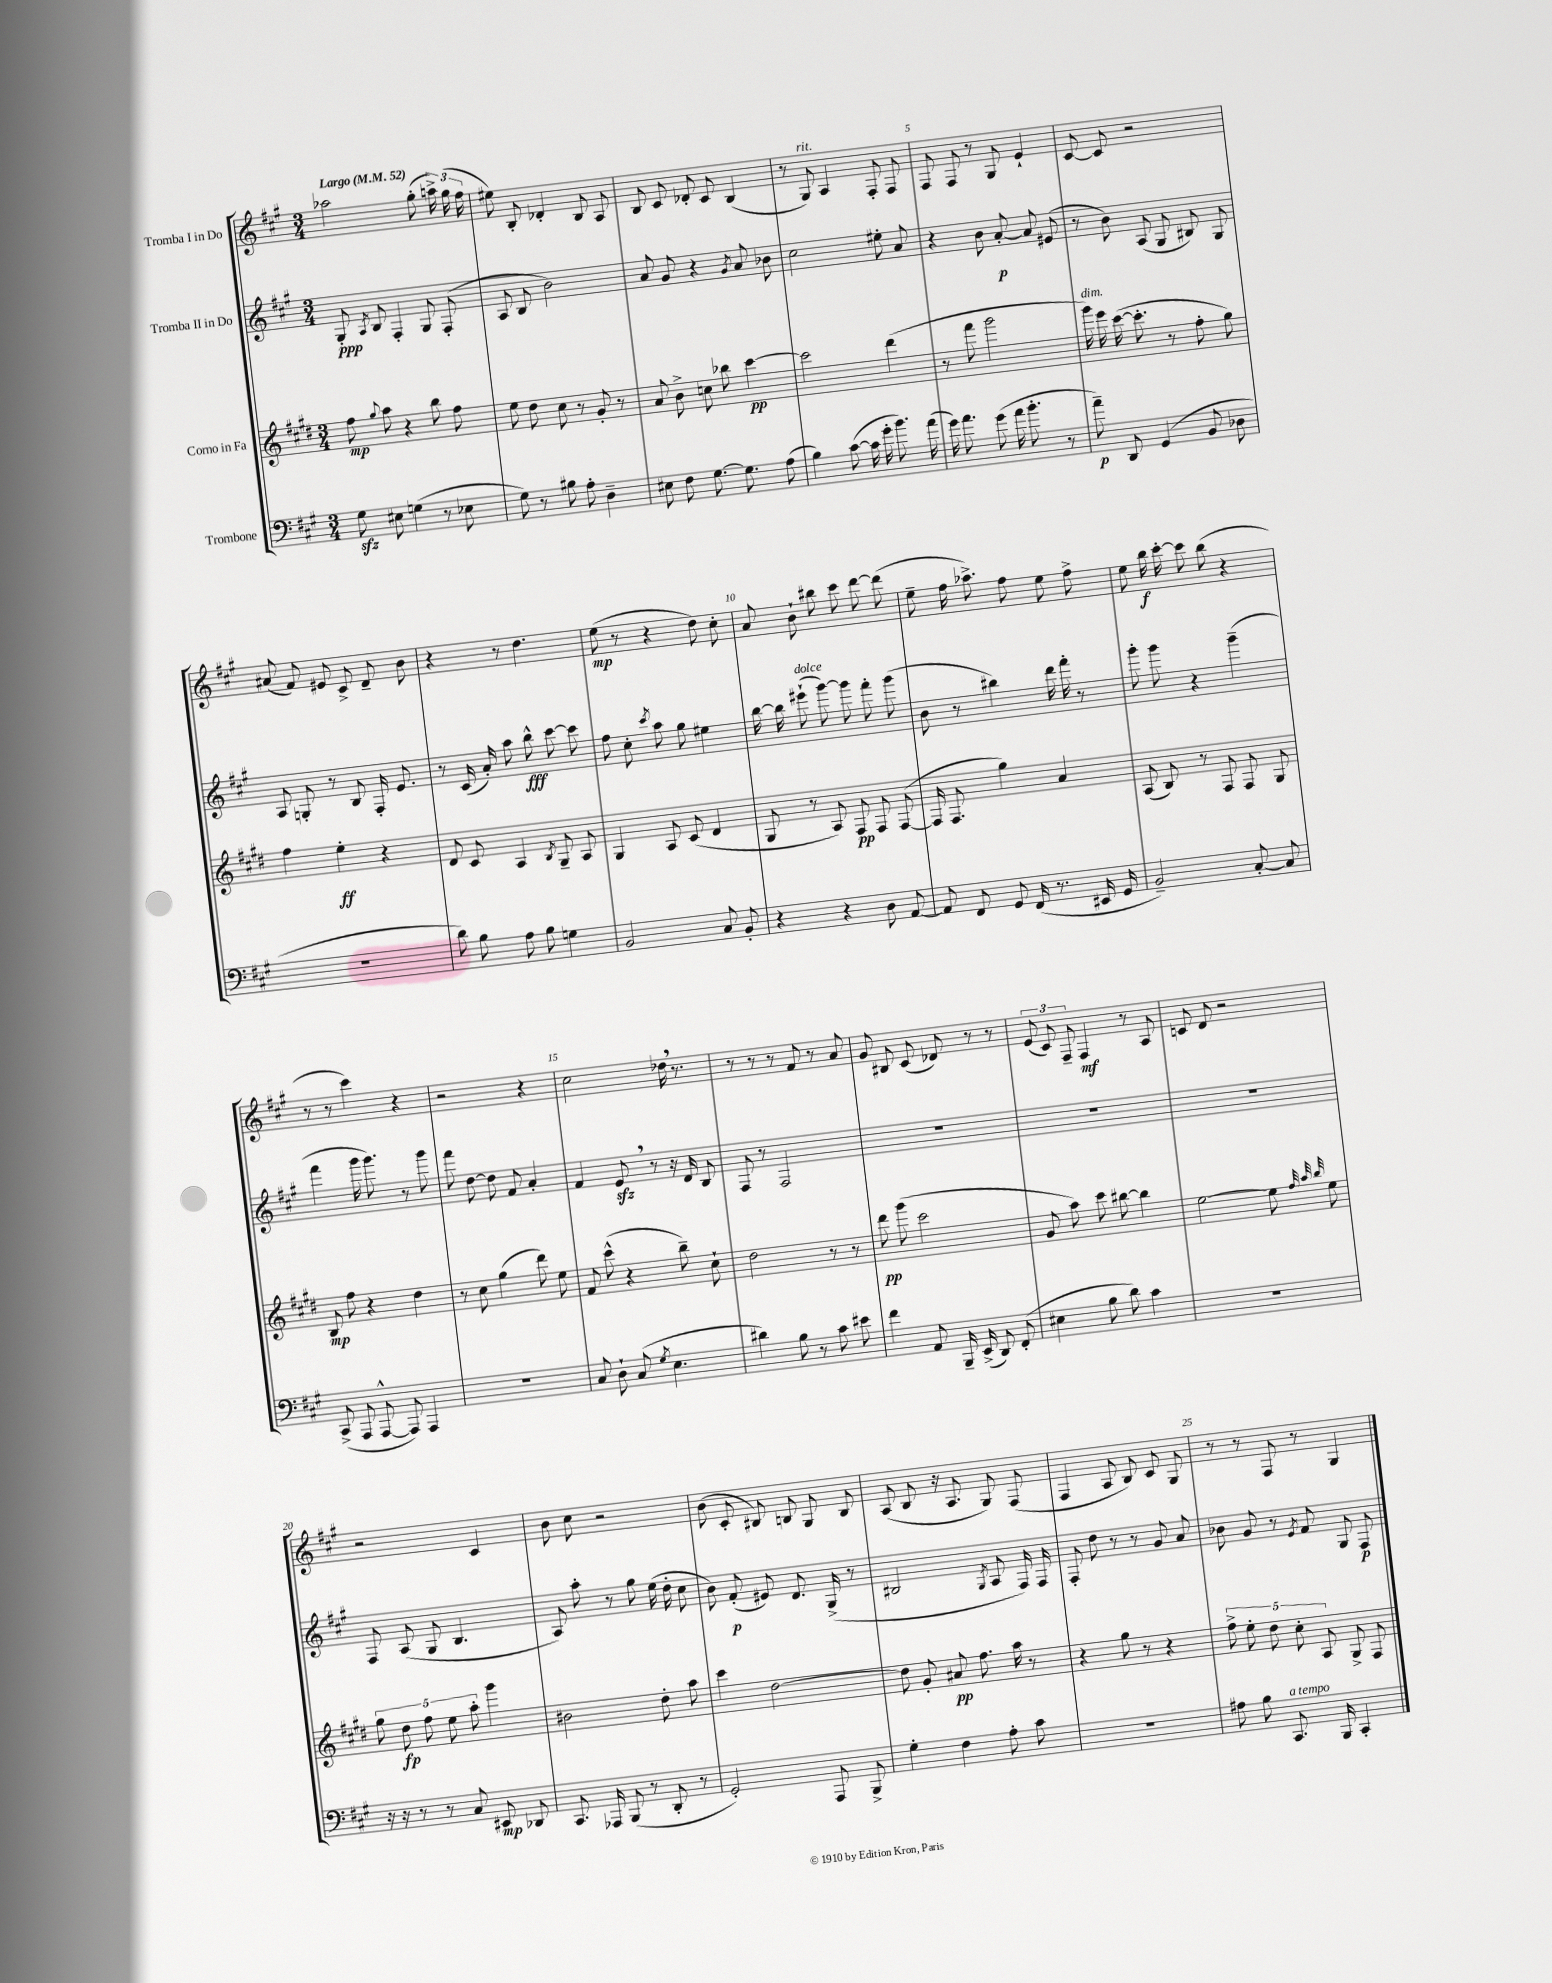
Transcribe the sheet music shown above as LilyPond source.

<<
\new StaffGroup <<
\new Staff = "s0" \with { instrumentName = "Tromba I in Do" } {
    \clef treble \key a \major \numericTimeSignature \time 3/4 \tempo "Largo" 4 = 52
    \autoBeamOff aes''2 gis''8-.( \tuplet 3/2 { a''16->) gis''16( fis''16 } |
    eis''8) b8-. des'4-. b8 a8 |
    b8 cis'8 des'8-. cis'8 b4( |
    r8 gis8^\markup { \italic "rit." }) a4 fis8-. fis8 |
    fis8 fis8 r8 gis8 e'4-! |
    cis'8~ cis'8 r2 |
    ais'8( fis'8) eis'8 cis'8-> d'8-- b'8 |
    r4 r8 d''4. |
    e''8\mp( r8 r4 d''8) cis''8-. |
    a'8 b'8-! bis''8 cis'''8 d'''8~ d'''8( |
    e''8-- fis''16 aes''8.->) fis''8 e''8 fis''8-> |
    e''8 b''16\f cis'''16~-. cis'''8 b''8( r4 |
    r8 r8 cis'''4) r4 |
    r2 r4 |
    cis''2 des''16 \breathe r8. |
    r8 r8 r8 fis'8 r8 a'8 |
    gis'8 bis8 cis'8( des'8) r8 r8 |
    \tuplet 3/2 { e'8( cis'8) fis8-- } fis4\mf r8 a8 |
    c'8 d'8 r2 |
    r2 cis'4 |
    b'8 cis''8 r2 |
    b'8( cis'8-. bis8) b8 gis8 b8 |
    a8( b8 r16 a8. gis8) fis8( |
    fis4 a8 b8) cis'8 gis8 |
    r8 r8 fis8 r8 gis4 \bar "|." |
}
\new Staff = "s1" \with { instrumentName = "Tromba II in Do" } {
    \clef treble \key a \major \numericTimeSignature \time 3/4
    \autoBeamOff gis8-.\ppp \acciaccatura { a8 } b8 fis4-. gis8 fis8-.( |
    a8 b8 b'2) |
    a'8 gis'8 r4 \acciaccatura { gis'8 } a'8 bes'8 |
    cis''2 eis''8-. a'8 |
    r4 b'8 a'8~-.\p a'8 eis'8( |
    r8 b'8) a8( gis8 bis8) gis8 |
    a8 g8-. r8 b8 fis16-. e'8. |
    r8 cis'16( a'16-.) a''8 b''8-^\fff cis'''8~ cis'''8 |
    fis''8 cis''8-. \acciaccatura { cis'''8 } a''8 gis''8 eis''4 |
    b''16~ b''16 eis'''8-!^\markup { \italic "dolce" }( gis'''8~) gis'''8 fis'''8-. gis'''8( |
    b'8 r8 bis''4) d'''16 fis'''16-. r8 |
    gis'''8-. gis'''8 r4 gis'''4--( |
    fis'''4 gis'''16 gis'''8.) r8 gis'''8 |
    fis'''8 d''8~ d''8 fis'8 a'4-. |
    fis'4 e'8\sfz \breathe r8 r16 d'16 b8 |
    fis8 r8 fis2 |
    R2. |
    R2. |
    R2. |
    fis8 a8( gis8 b4. |
    a8) a''8-. r8 gis''8 e''16( d''16-. cis''8 |
    b'8) fis'8-.\p( eis'8) d'8. gis16->( r8 |
    bis2 \acciaccatura { gis8 } a8 fis16) fis16 |
    fis8-. d''8 r8 r8 gis'8 a'8 |
    bes'8 gis'8 r8 \acciaccatura { e'8 } fis'8 gis8 fis8\p \bar "|." |
}
\new Staff = "s2" \with { instrumentName = "Corno in Fa" } {
    \clef treble \key e \major \numericTimeSignature \time 3/4
    \autoBeamOff fis''8\mp \appoggiatura { gis''8 } a''8 r4 b''8 fis''8 |
    e''8 dis''8 cis''8 r8 gis'8-. r8 |
    a'8 b'8-> c''8 bes''8 cis'''4~\pp |
    cis'''2 dis'''4( |
    r8 fis'''8 gis'''2 |
    gis'''16^\markup { \italic "dim." }) e'''16 cis'''16~( cis'''8.-. r8 fis''8-. gis''8) |
    fis''4 e''4-.\ff r4 |
    dis'8 cis'8 a4 \acciaccatura { b8 } gis8-- a8 |
    gis4 a8 cis'8( dis'4 |
    gis8 r8 a8) fis8\pp fis8 fis8~( |
    fis16 fis8. gis''4) a'4 |
    a8( b8) r8 fis8 fis8 gis8 |
    b8\mp fis''8 r4 dis''4 |
    r8 cis''8 gis''4( dis'''8) e''8 |
    fis'8 cis'''8-^( r4 b''8--) cis''8-! |
    dis''2 r8 r8 |
    dis'''8\pp gis'''8( cis'''2 |
    gis'8 a''8) cis'''8 bis''8~ bis''4 |
    e''2~ e''8 \grace { fis''32 a''32 b''32 } e''8 |
    \tuplet 5/4 { gis''8 dis''8\fp fis''8 e''8 a''8-. } gis'''4 |
    bis'2 dis''8-. a''8 |
    cis'''4 dis''2~ |
    dis''8 gis'8-. ais'8\pp fis''8. a''16 r8 |
    r4 gis''8 r8 r4 |
    \tuplet 5/4 { fis''8-> e''8-. dis''8 cis''8-. a8 } gis8-> fis8 \bar "|." |
}
\new Staff = "s3" \with { instrumentName = "Trombone" } {
    \clef bass \key a \major \numericTimeSignature \time 3/4
    \autoBeamOff gis8\sfz eis8 g4( r8 ees8 |
    gis8) r8 bis8 a8-. d4-- |
    eis8 fis8 gis8.~ gis8. a8( |
    b4) cis'8~( cis'16 gis'16-. b'8.) a'16( |
    gis'16) a'8. gis'8( a'16 b'8.-. r8 |
    a'8--\p) d,8 gis,4( b,8 des8 |
    R2. |
    d'8) b8 a8 b8 g4 |
    b,2 cis8 b,8-. |
    r4 r4 d8 a,8~ |
    a,8 fis,8 gis,8 fis,16( r8. eis,16 gis,16 |
    b,2--) cis8~-. cis8 |
    cis,8->( a,,8 a,,8~-^ a,,8) a,,4 |
    R2. |
    cis8 d8-! cis8( \acciaccatura { gis8 } e4. |
    dis'4) b8 r8 cis'8 eis'8 |
    fis'4 a,8 b,,16-- e,16->( d,8) fis,8-.( |
    eis4 b8 d'8) cis'4 |
    R2. |
    r16 r16 r8 r8 cis8 eis,8\mp des,8 |
    cis,8. aes,,16 b,,8( r8 d,8-. r8 |
    gis,2-.) a,,8 b,,8-> |
    gis4-. fis4 a8-. cis'8 |
    R2. |
    ais8 b8 cis,8.^\markup { \italic "a tempo" } b,,16 cis,4-. \bar "|." |
}
>>
>>
\layout { \context { \Score \override BarNumber.break-visibility = ##(#f #t #t) barNumberVisibility = #(every-nth-bar-number-visible 5) } }
